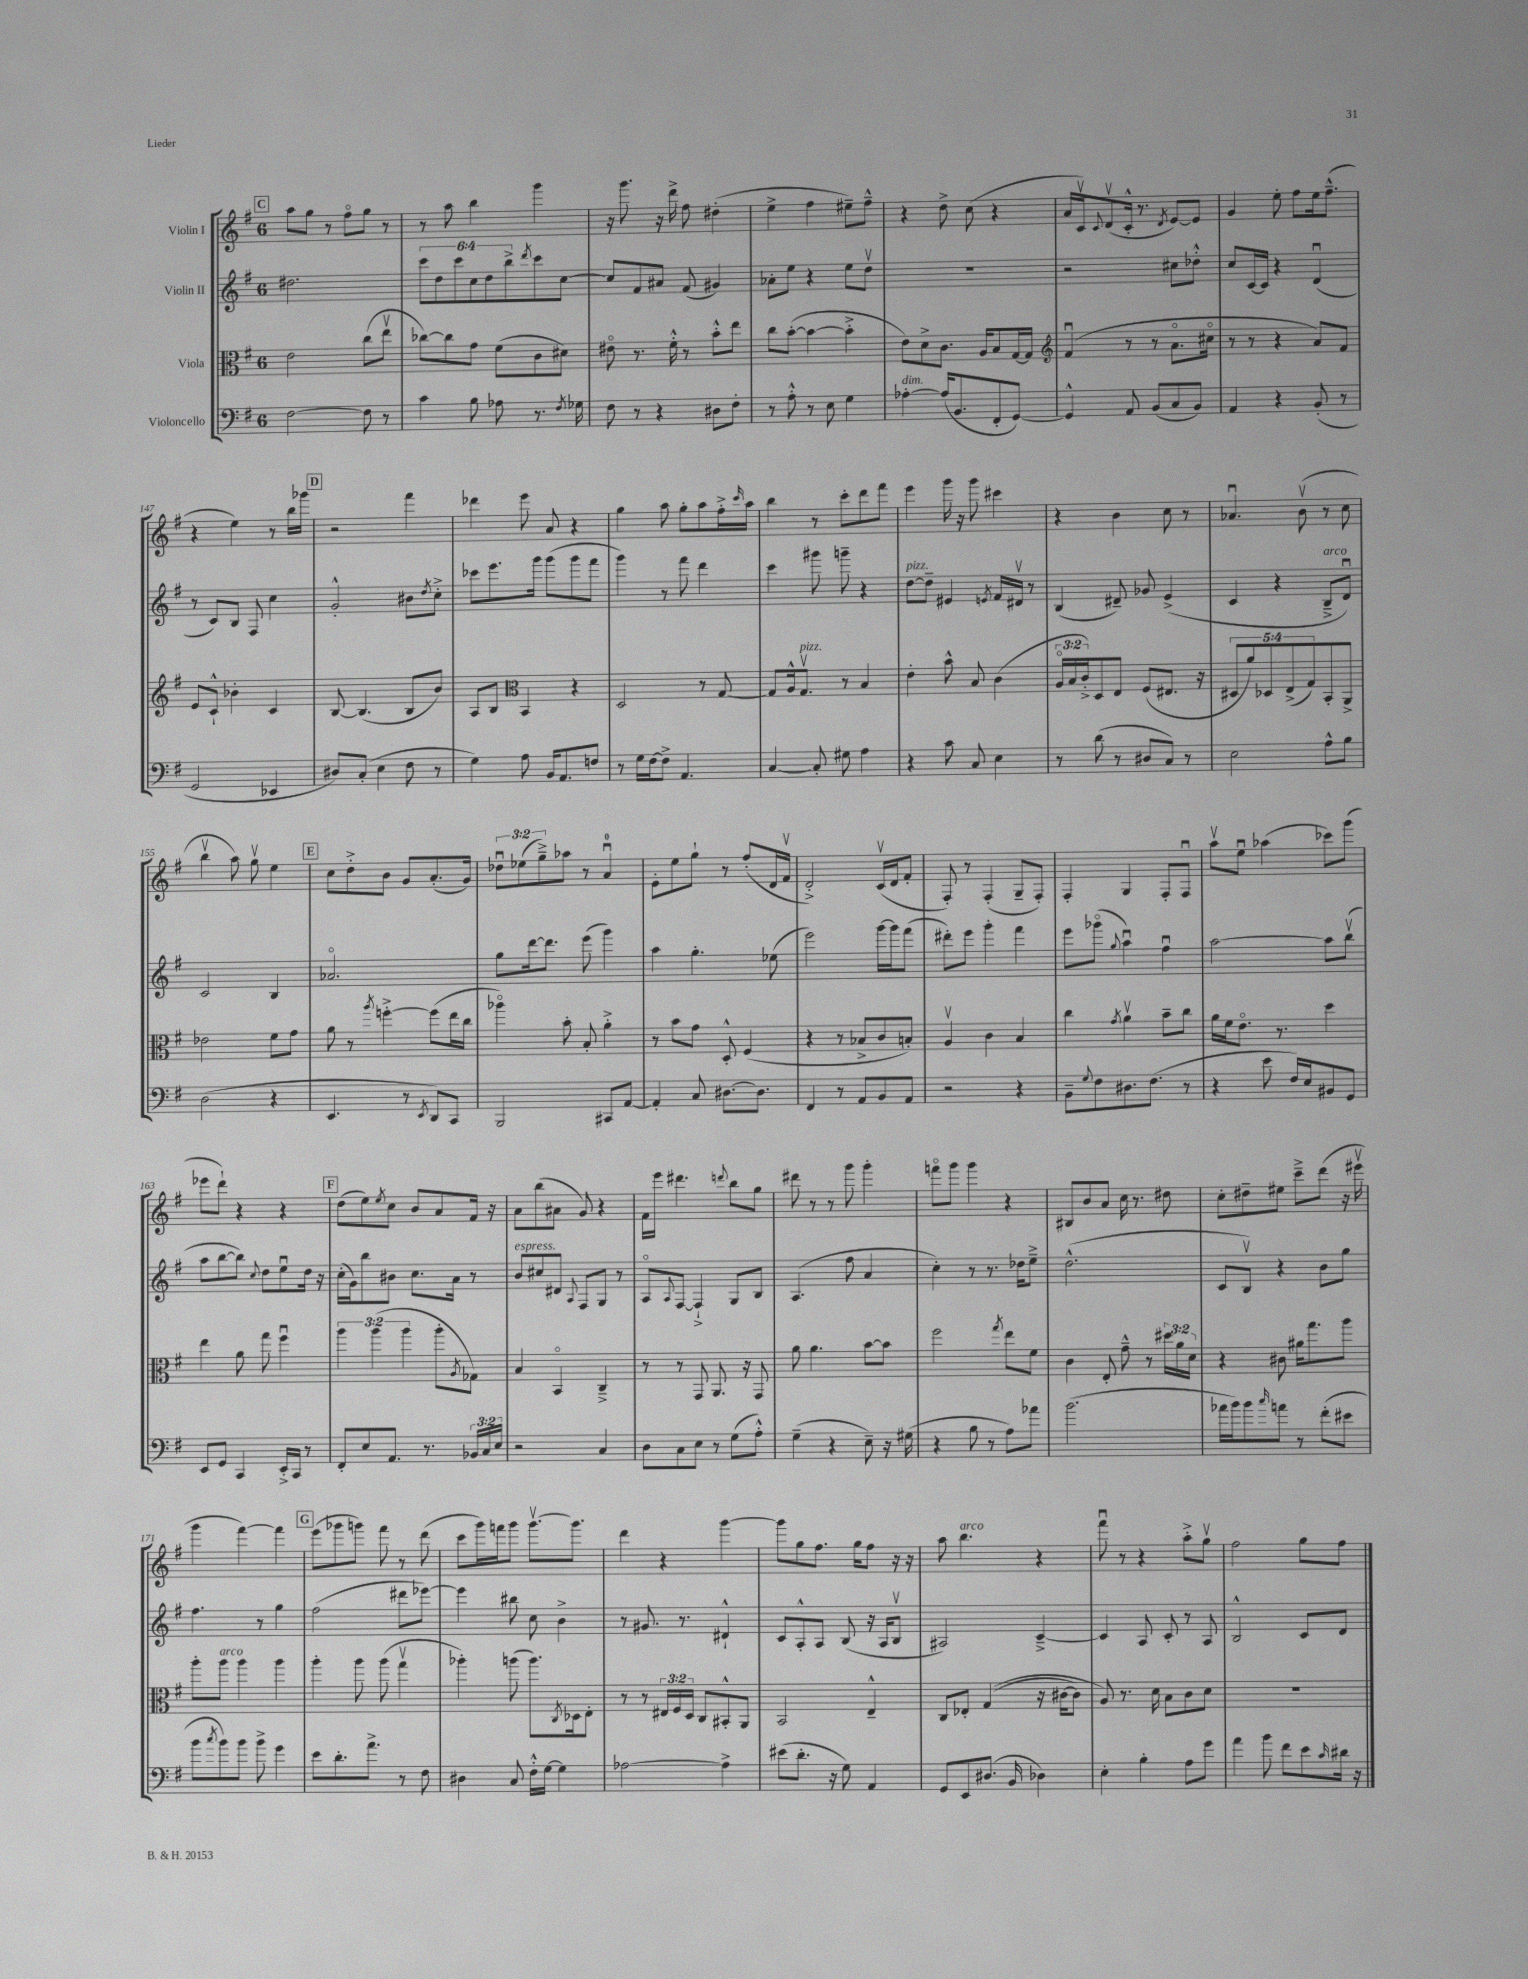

**kern	**kern	**kern	**kern
*part4	*part3	*part2	*part1
*staff4	*staff3	*staff2	*staff1
*I"Violoncello	*I"Viola	*I"Violin II	*I"Violin I
*clefF4	*clefC3	*clefG2	*clefG2
*k[f#]	*k[f#]	*k[f#]	*k[f#]
*M6/8	*M6/8	*M6/8	*M6/8
!!LO:REH:place=s1:t=C
=140	=140	=140	=140
[2F#\	2e\	2.dd#X\	8aa\L
.	.	.	8gg\J
.	.	.	8r
.	.	.	8ff#\L
8F#\]	(8cc\L	.	8gg\J
8r	8eev\J	.	8r
=141	=141	=141	=141
4c\	[8cc-X\L)	12ccc\L	8r
.	.	12dd\	.
.	8cc-\]	.	8aa\
.	.	12ccc\	.
8B\	8g\J	12cc\	4bb\
.	.	12dd\	.
8A-X\	(8f#\L	.	.
.	.	12bb^\	.
.	.	8qddd/	.
8.r	8c\	8ccc\	4ggg\
.	8d#X\J)	[8cc\J	.
8qF#/	.	.	.
16G-X\	.	.	.
=142	=142	=142	=142
8F#\	8e#X\	8cc/L]	16r
.	.	.	8.ggg\
8r	8.r	8f#/	.
4r	.	8a#X/J	16r
.	16f#'^^\	.	16ddd^\
.	8r	(8f#/	8ff#\
8D#X\L	8b'^^\L	4g#X/)	(4dd#X'\
8F#'\J	8ee\J	.	.
=143	=143	=143	=143
8r	8cc\L	8a-X'\L	4ee^\
8A'^^\	([8b'\J	8ee\J	.
8r	4b\_	4r	4ff#\
8E\	.	.	.
4G\	4b'^\]	8ee\L	8ee#X~\L)
.	.	8ddv\J	8ff#~^^\J
=144	=144	=144	=144
!LO:TX:a:i:t=dim.	!	!	!
[4A-X'\	8e\L)	2.r	4r
.	8d^\	.	.
(16A-/KL]	8.c\J	.	8dd^\
8.BB/	.	.	.
.	.	.	(8cc\
.	16A/KL	.	.
8FF#'/	8B/	.	4r
[8GG/J)	[16G/L	.	.
.	16G/JJ]	.	.
=145	=145	=145	=145
*	*clefG2	*	*
4GG^^/]	(4f#u/	2r	16a/LL
.	.	.	16cv/J)
.	.	.	8qqc/
.	.	.	(8dv/
8AA/	8r	.	16c'^^/Jk
.	.	.	8.r
(8BB/L	8r	.	.
.	.	.	8qd/
8C/	8.a\L	8cc#X\L	[8e/L)
8BB/J)	.	8dd-X'^^\J	8e/J]
.	16cc#X\Jk	.	.
=146	=146	=146	=146
4AA/	8r	8cc/L	4g/
.	8r	[16c/L	.
.	.	16c/JJ]	.
4r	4r	4r	8ee'\
.	.	.	8ff#\L
(8BB'/	8a/L)	(4du/	16ee\k
.	.	.	(8.ff#~^^\J
8r	8f#/J	.	.
!!LO:LB:g=z
=147	=147	=147	=147
2GG/	8e/L	8r	4r
.	8c`^^/J	8c/L)	.
.	4b-X'\	8B/J	4ee\)
.	.	8F#/	.
4EE-X/	4c/	4cc\	8r
.	.	.	16bb\LL
.	.	.	16ggg-X\JJ
!!LO:REH:place=s1:t=D
=148	=148	=148	=148
8D#X/L)	[8B/	2g'^^/	2r
(8C'/J	(4.B/]	.	.
4E\	.	.	.
8F#\	8B/L	8b#X\L	4fff#\
.	.	8qdd/	.
8r	8b/J)	8cc'^\J	.
=149	=149	=149	=149
4G\)	8A/L	8ccc-X\L	4ddd-X\
.	8B/J	8.eee\	.
*	*clefC3	*	*
8A\	4BB/	.	8eee\
.	.	16ggg\Jk	.
16BB/KL	.	(8ggg\L	8a/
8.AA/	.	.	.
.	4r	8ggg\	4r
8Fn/J	.	8fff#\J	.
=150	=150	=150	=150
8r	2D/	4ggg\)	4gg\
16G\LL	.	.	.
[16F#\J	.	.	.
8F#^\J]	.	8r	8aa\
4.AA/	.	8fff#\	8gg'\L
.	8r	4ddd\	8aa\
.	[8G/	.	16ff#'^\L
.	.	.	16qqccc/
.	.	.	16aa\JJ
=151	=151	=151	=151
[4C/	8G/L]	4ccc\	4bb\
.	16A^^/k	.	.
!	!LO:TX:a:i:t=pizz.	!	!
.	8.Gv/J	.	.
8C'/]	.	8ggg#X\	8r
8G#X\	8r	8gggn~\	8ccc'\L
4A\	4B/	4r	8ddd\
.	.	.	8fff#\J
=152	=152	=152	=152
!	!	!LO:TX:a:i:t=pizz.	!
4r	4e'\	[8dd\L	4eee\
.	.	8dd~\J]	.
8c\	8b^^\	4e#X/	16ggg\
.	.	.	16r
8C/	8B/	.	8ggg\
.	.	8qen/	.
4E\	(4c\	16f#/LL	4ccc#X\
.	.	16d#Xv/JJ	.
.	.	8r	.
=153	=153	=153	=153
8r	24A/LL	(4B/	4r
.	24B/	.	.
.	24c'^/J)	.	.
(8d\	8D/	.	.
8r	8E/J	8d#X~/)	4b\
8D#X/L	(8F#/L	8g-X/	.
8C/J)	8.E#X/J	(4e^/	8cc\
8r	.	.	8r
.	16r	.	.
=154	=154	=154	=154
2E\	10D#X/L	4c/	4.a-Xu/
.	10a/)	.	.
.	10D-X/	.	.
.	.	4r	.
.	(10E^/	.	.
.	.	.	(8bv\
.	10G/)	.	.
!	!	!LO:TX:a:i:t=arco	!
8A^^\L	8BB'/	8B~^/L	8r
8B\J	8AA^/J	8du/J)	8cc\
!!LO:LB:g=z
=155	=155	=155	=155
(2D\	2e-X\	2c/	4bbv\
.	.	.	8aa\)
.	.	.	8ggv\
4r	8f#\L	4B/	4ee\
.	8g\J	.	.
!!LO:REH:place=s1:t=E
=156	=156	=156	=156
4.EE/	8a\	2.a-X/	8cc\L
.	8r	.	8dd'^\
.	8qaa/	.	.
.	[4ffn'^\	.	8b\J
8r	.	.	8g/L
8qEE/	.	.	.
8DD/L)	(8ff\L]	.	(8.a'/
8CC/J	16ee\L	.	.
.	16cc\JJ	.	16g/Jk)
=157	=157	=157	=157
2BBB/	4aa-X\)	8gg\L	12dd-Xu\L
.	.	.	(12ee-X\
.	.	[16ddd\k	.
.	.	.	12gg~^\)
.	.	8.ddd\J]	.
.	8b'\	.	8aa-X\J
.	8B'/	(8eee\	8r
8CC#X/L	4a'^\	4ggg\)	4au/
[8AA/J	.	.	.
=158	=158	=158	=158
4AA'/]	8r	4aa\	8e'\L
.	8b\L	.	8ee\
8C/	8g\J	4.gg'\	8gg`\J
[8.D#X\L	8D'^^/	.	8r
.	(4F#/	.	(8ff#'/L
8.D#\J]	.	.	.
.	.	(8ee-X\	16d/L
.	.	.	16f#v/JJ
=159	=159	=159	=159
4FF#/	4r	2eee\)	2d'^/)
8r	8r	.	.
8AA/L	8B-X^/L	.	.
8BB/	8c/	[16ggg\LL	(16cv/LL
.	.	16ggg\J]	16d/J
8AA/J	8Bn'/J)	(8fff#\J	8f#'/J
=160	=160	=160	=160
2r	4Av/	8ddd#X'\L)	8F#'/)
.	.	8eee\J	8r
.	4c\	4ggg'\	(4F#'/
4r	4B/	4fff#\	8G~/L
.	.	.	8F#'/J)
=161	=161	=161	=161
8BB~\L	4cc\	8eee\L	4F#'/
8qqG/	.	.	.
8F#\	.	(8ggg-X\J	.
.	8qg/	8qqgg/	.
8.D#X\	4av\	4aau\)	4G/
(8.F#\J	.	.	.
.	8b~\L	4ff#u\	8F#'/L
8r	8cc\J	.	8F#u/J
=162	=162	=162	=162
4r	16a\LL	[2aa\	8aav\L
.	16f#\J	.	.
.	8.e\J	.	8eeu\J
8e\	.	.	(4aa-X\
.	8.r	.	.
16F#/LL)	.	.	.
16E/J	.	.	.
8BB#X/	4dd\	8aa\L]	8ccc-X\L)
8GG/J	.	(8bbv\J	(8ggg\J
!!LO:LB:g=z
=163	=163	=163	=163
8EE/L	4ee\	8aa\L	8eee-X\L
8GG/J	.	[8bb\	8ddd`\J)
4CC/	8a\	8bb\J])	4r
.	.	8qqcc/	.
.	8gg\	8dd\L	.
16EE'^/LL	4ff#u\	8eeu\	4r
16CC/JJ	.	.	.
8r	.	16dd\Jk	.
.	.	16r	.
!!LO:REH:place=s1:t=F
=164	=164	=164	=164
8FF#'/L	6aa\	(16cc'\LL	(8dd\L
.	.	16g\J)	.
8E/	.	8bb\	8ee\)
.	(6aa\	.	.
.	.	.	8qee/
8.AA/J	.	8b#X\J	8cc\J
.	6aa\	.	.
.	.	8.cc\L	8b/L
8.r	.	.	.
.	8aa'\L	.	8a/
.	.	16a\Jk	.
.	8qA/	.	.
24BB-X/LL	8G-X\J)	8r	16f#/Jk
24C/	.	.	.
.	.	.	16r
24E/JJ	.	.	.
=165	=165	=165	=165
!	!	!LO:TX:a:i:t=espress.	!
2r	4B/	8b/L	8a\L
.	.	8cc#X/	(8bb\
.	4BB/	8d#X/J	8a#X\J
.	.	8qqA/	.
.	.	8F#/L	8g/)
4C/	4C~^/	8G/J	4r
.	.	8r	.
=166	=166	=166	=166
8D\L	8r	8A/L	16f#\LL
.	.	.	16eee\JJ
.	.	8qqA/	.
8C\	8r	[8F#/J	4.ddd#X\
8E\J	8GG/	4F#`^/]	.
8r	8.AA/	.	.
.	.	.	8qqdddn/
(8G\L	.	8G/L	8bb\L
.	16r	.	.
8A'^^\J)	8GG/	8B/J	8gg\J
=167	=167	=167	=167
(4G~\	8a\	(4.A/	8ddd#X\
.	4.a\	.	8r
4r	.	.	8r
.	.	8ff#\	8ggg\
8E~\)	[8b\L	4a/	4ggg'\
16r	8b\J]	.	.
(16G#X\	.	.	.
=168	=168	=168	=168
4r	2ff#\	4cc'\)	8fffn\L
.	.	.	8ggg\J
8B\	.	8r	4ggg\
8r	.	8.r	.
.	8qgg/	.	.
8A\L)	8ee\L	.	4r
.	.	16dd-X\KL	.
8a-X\J	8f#\J	8ee~^\J	.
=169	=169	=169	=169
(2.b\	4c\	(2.dd^^\	8B#X/L
.	.	.	8b/
.	8E'/	.	8a/J
.	8g~^^\	.	16cc\
.	.	.	8.r
.	8r	.	.
.	24dd#X\LL	.	8dd#X\
.	24a\	.	.
.	24d\JJ	.	.
=170	=170	=170	=170
16a-X\LL	4r	8c/L	8cc'\L
16b\J)	.	.	.
8b\	.	8Bv/J)	8dd#X~\
16qqcc/	.	.	.
8an\J	8c#X\	4r	8ee#X\J
8r	16a#X\KL	.	8ccc~^\L
.	8.gg\	.	.
(8f#'\L	.	8b\L	(8ddd\J
8e#X\J	8aa\J	8gg\J	16r
.	.	.	16eee#Xv\
!!LO:LB:g=z
=171	=171	=171	=171
8b\L	8aa'\L	4.ff#\	4ggg\
8qcc/	.	.	.
!	!LO:TX:a:i:t=arco	!	!
8b\)	8aa\J	.	.
8b\J	4aa\	.	[4fff#\)
8b^\	.	8r	.
4g\	4aa\	4gg\	4fff#\]
!!LO:REH:place=s1:t=G
=172	=172	=172	=172
8e\L	4aa'\	(2ff#\	(8eee\L
8.d'\	.	.	8ggg-X\
.	8aa\	.	8gggn\J)
8.a^\J	.	.	.
.	(8aa\	.	8fff#\
8r	4ggv\	8ddd#X\L	8r
8F#\	.	[8eee-X\J)	(8ddd\
=173	=173	=173	=173
4D#X\	4aa-X'\)	4eee-\]	8ccc\L
.	.	.	16ggg\L)
.	.	.	16fffn\J
8C/	(8aan\	8bb#X\	8ggg\J
16F#'^^\LL	8.aa\L)	8cc\	[8.gggv\L
[16G\JJ	.	.	.
4G\]	.	4b^\	.
.	8qC/	.	.
.	16D-X\k	.	8.ggg\J]
.	8E'\J	.	.
=174	=174	=174	=174
[2A-X\	8r	8r	4ddd\
.	8r	8.g#X/	.
.	24E#X/LL	.	4r
.	24F#/	.	.
.	.	8.r	.
.	24D/JJ	.	.
.	8C/L	.	.
4A-^\]	8BB#X'^^/	4d#X`^^/	[4ggg\
.	8AA/J	.	.
=175	=175	=175	=175
(8e#X\L	2BB/	8c/L	8ggg\L]
8.d'\J	.	8A'^^/	8gg\
.	.	8A/J	8.ff#\J
16r	.	.	.
8G\)	.	(8B/	.
.	.	.	16gg\KL
4AA/	4E~^^/	16r	8ff#\J
.	.	16A/KL	.
.	.	8Bv/J	16r
.	.	.	16r
=176	=176	=176	=176
8GG/L	8C/L	2A#X/)	8aa\
!	!	!	!LO:TX:a:i:t=arco
8EE/	8E-X'/J	.	4.bb\
(8.D#X/J	((4G/	.	.
16BB/	.	.	.
4D-X\)	16r	[4c~^/	4r
.	[16c#X\KL	.	.
.	8c#\J])	.	.
=177	=177	=177	=177
4E'\	8A/)	4c/]	8fff#u\
.	8.r	.	8r
4B'\	.	8A/	4r
.	16d\	.	.
.	8B\L	8c'/	.
8A\L	8c\	8r	8aa'^\L
8g\J	8d\J	8A/	8ggv\J
=178	=178	=178	=178
4a\	2.r	2B^^/	2ff#\
8b\	.	.	.
8f#\L	.	.	.
8e\	.	8c/L	8gg\L
16qqc/	.	.	.
16d#X\Jk	.	8d/J	8ff#\J
16r	.	.	.
==	==	==	==
*-	*-	*-	*-
